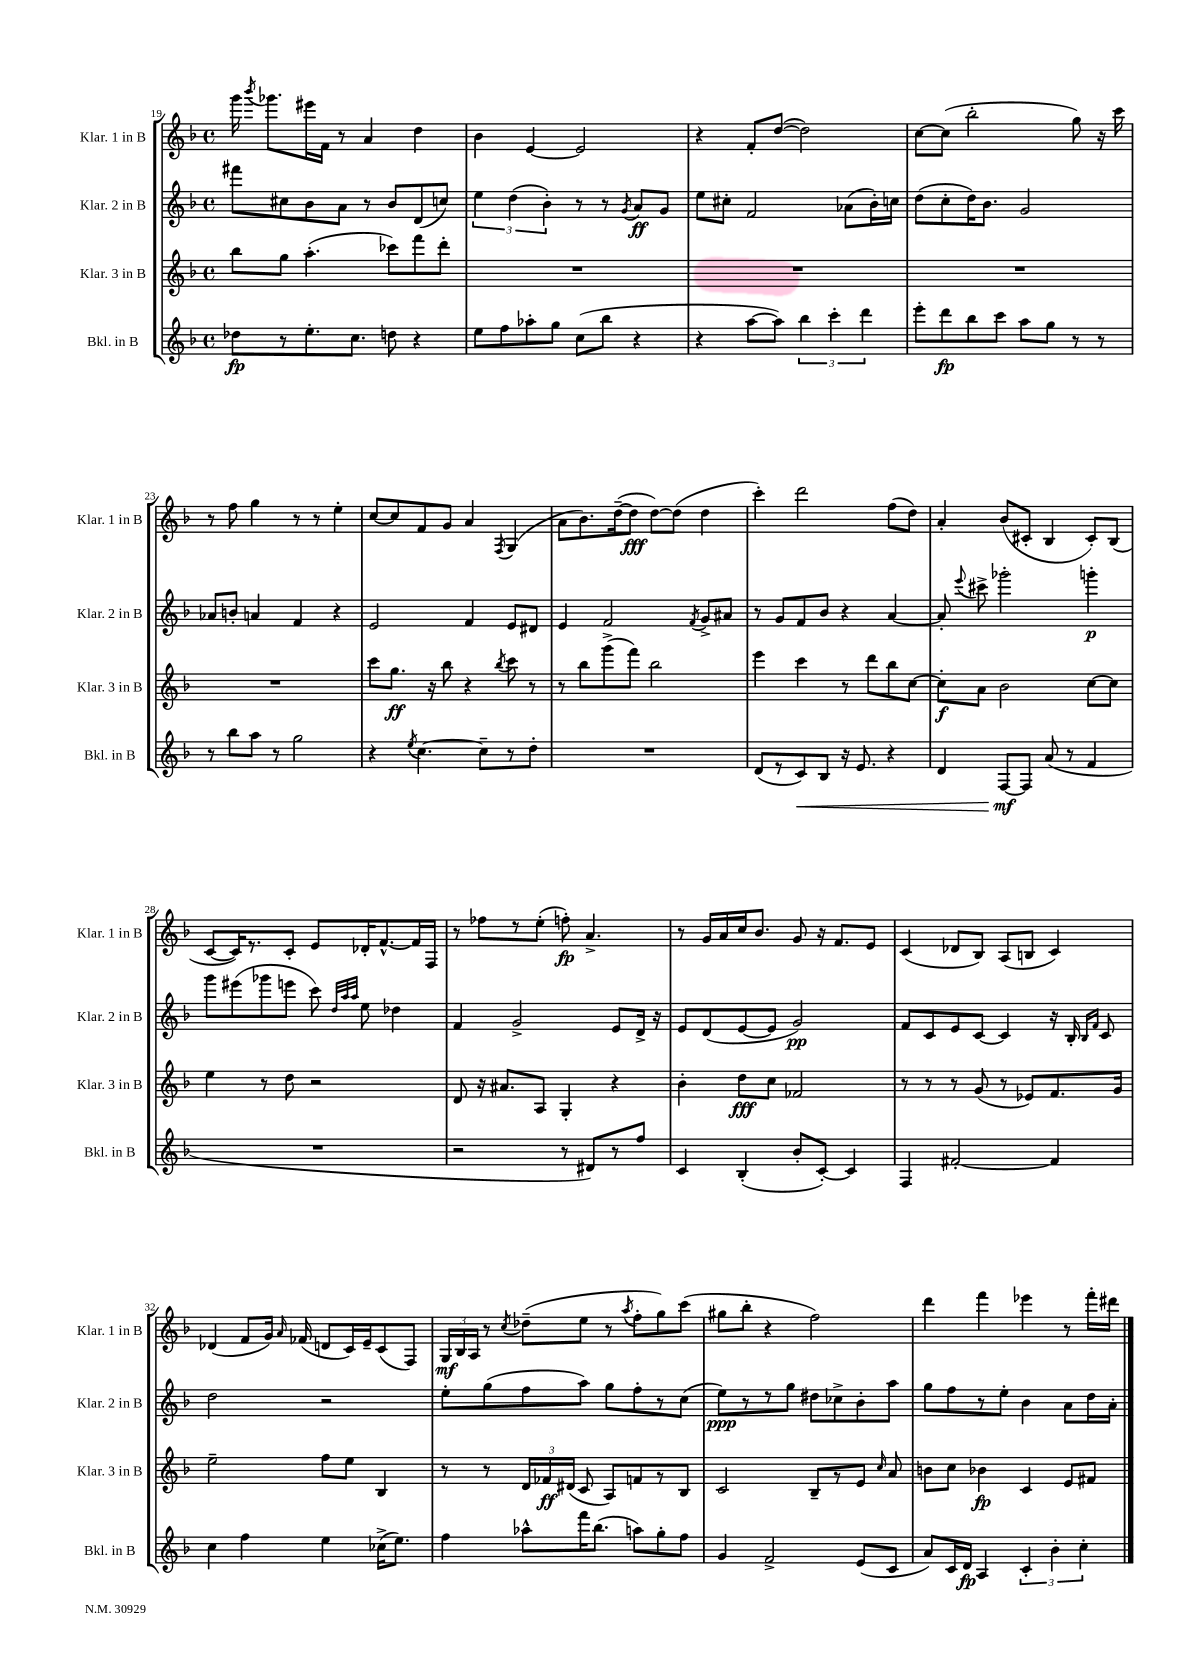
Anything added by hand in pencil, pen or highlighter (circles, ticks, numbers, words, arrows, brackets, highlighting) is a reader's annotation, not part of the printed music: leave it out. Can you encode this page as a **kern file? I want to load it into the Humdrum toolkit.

**kern	**dynam	**kern	**dynam	**kern	**dynam	**kern	**dynam
*part4	*part4	*part3	*part3	*part2	*part2	*part1	*part1
*staff4	*staff4	*staff3	*staff3	*staff2	*staff2	*staff1	*staff1
*I"Bkl. in B	*	*I"Klar. 3 in B	*	*I"Klar. 2 in B	*	*I"Klar. 1 in B	*
*I'Bkl. in B	*	*I'Klar. 3 in B	*	*I'Klar. 2 in B	*	*I'Klar. 1 in B	*
*clefG2	*	*clefG2	*	*clefG2	*	*clefG2	*
*k[b-]	*	*k[b-]	*	*k[b-]	*	*k[b-]	*
*M4/4	*	*M4/4	*	*M4/4	*	*M4/4	*
*met(c)	*	*met(c)	*	*met(c)	*	*met(c)	*
=19	=19	=19	=19	=19	=19	=19	=19
8dd-X\L	fp	8bb-\L	.	8fff#X\L	.	16ggg\	.
.	.	.	.	.	.	8qbbb-/	.
.	.	.	.	.	.	8.ggg-X\L	.
8r	.	8gg\J	.	8cc#X\	.	.	.
8.ee'\	.	(4.aa'\	.	8b-\	.	16eee#X\L	.
.	.	.	.	.	.	16f\JJ	.
.	.	.	.	8a\J	.	8r	.
8.cc\J	.	.	.	.	.	.	.
.	.	.	.	8r	.	4a/	.
8ddn\	.	8ccc-X\L)	.	8b-/L	.	.	.
4r	.	8fff\	.	(8d/	.	4dd\	.
.	.	8ddd'\J	.	8ccn/J)	.	.	.
=20	=20	=20	=20	=20	=20	=20	=20
8ee\L	.	1r	.	6ee\	.	4b-\	.
8ff\	.	.	.	.	.	.	.
.	.	.	.	(6dd\	.	.	.
8aa-X'\	.	.	.	.	.	[4e/	.
.	.	.	.	6b-'\)	.	.	.
8gg\J	.	.	.	.	.	.	.
(8cc\L	.	.	.	8r	.	2e/]	.
8bb-\J	.	.	.	8r	.	.	.
.	.	.	.	8qg/	.	.	.
4r	.	.	.	8a/L	ff	.	.
.	.	.	.	8g/J	.	.	.
=21	=21	=21	=21	=21	=21	=21	=21
4r	.	1r	.	8ee\L	.	4r	.
.	.	.	.	8cc#X'\J	.	.	.
[8aa\L	.	.	.	2f/	.	8f'/L	.
8aa\J])	.	.	.	.	.	([8dd/J	.
6bb-\	.	.	.	.	.	2dd\])	.
6ccc'\	.	.	.	.	.	.	.
.	.	.	.	(8a-X\L	.	.	.
6ddd\	.	.	.	.	.	.	.
.	.	.	.	16b-'\L)	.	.	.
.	.	.	.	16ccn\JJ	.	.	.
=22	=22	=22	=22	=22	=22	=22	=22
8eee'\L	.	1r	.	(8dd\L	.	[8cc\L	.
8ddd\	fp	.	.	8cc'\	.	(8cc\J]	.
8bb-\	.	.	.	16dd\K)	.	2bb-'\	.
.	.	.	.	8.b-\J	.	.	.
8ccc\J	.	.	.	.	.	.	.
8aa\L	.	.	.	2g/	.	.	.
8gg\J	.	.	.	.	.	.	.
8r	.	.	.	.	.	8gg\)	.
8r	.	.	.	.	.	16r	.
.	.	.	.	.	.	16ccc\	.
!!LO:LB:g=z
=23	=23	=23	=23	=23	=23	=23	=23
8r	.	1r	.	8a-X/L	.	8r	.
8bb-\L	.	.	.	8bn'/J	.	8ff\	.
8aa\J	.	.	.	4an/	.	4gg\	.
8r	.	.	.	.	.	.	.
2gg\	.	.	.	4f/	.	8r	.
.	.	.	.	.	.	8r	.
.	.	.	.	4r	.	4ee'\	.
=24	=24	=24	=24	=24	=24	=24	=24
4r	.	8ccc\L	.	2e/	.	[8cc/L	.
.	.	8.gg\J	ff	.	.	8cc/]	.
8qee/	.	.	.	.	.	.	.
[4.cc\	.	.	.	.	.	8f/	.
.	.	16r	.	.	.	.	.
.	.	8bb-\	.	.	.	8g/J	.
.	.	4r	.	4f/	.	4a/	.
8cc~\L]	.	.	.	.	.	.	.
.	.	8qbb-/	.	.	.	8qF/	.
8r	.	8ccc\	.	8e/L	.	(4G/	.
8dd'\J	.	8r	.	8d#X/J	.	.	.
=25	=25	=25	=25	=25	=25	=25	=25
1r	.	8r	.	4e/	.	8a\L	.
.	.	8bb-\L	.	.	.	8.b-\)	.
.	.	(8ggg^\	.	2f/	.	.	.
.	.	.	.	.	.	([16dd~\k	.
.	.	8fff\J)	.	.	.	8dd\J]	fff
.	.	2bb-\	.	.	.	[8dd\L)	.
.	.	.	.	.	.	(8dd\J]	.
.	.	.	.	8qf/	.	.	.
.	.	.	.	8g^/L	.	4dd\	.
.	.	.	.	8a#X/J	.	.	.
=26	=26	=26	=26	=26	=26	=26	=26
(8d/L	.	4eee\	.	8r	.	4ccc'\)	.
8r	.	.	.	8g/L	.	.	.
!	!LO:HP:b	!	!	!	!	!	!
8c/)	<	4ccc\	.	8f/	.	2ddd\	.
8B-/J	.	.	.	8b-/J	.	.	.
16r	.	8r	.	4r	.	.	.
8.e/	.	.	.	.	.	.	.
.	.	8ddd\L	.	.	.	.	.
4r	.	8bb-\	.	[4a/	.	(8ff\L	.
.	.	[8cc\J	.	.	.	8dd\J)	.
=27	=27	=27	=27	=27	=27	=27	=27
4d/	.	8cc'\L]	f	8a'/]	.	4a'/	.
.	.	.	.	8qqeee/	.	.	.
.	.	8a\J	.	8ccc#X^\	.	.	.
[8F/L	mf	2b-\	.	2ggg-X'\	.	(8b-/L	.
8F/J]	[	.	.	.	.	8c#X'/J	.
(8a/	.	.	.	.	.	4B-/	.
8r	.	.	.	.	.	.	.
4f/	.	[8cc\L	.	4gggn'\	p	8c#'/L)	.
.	.	8cc\J]	.	.	.	(8B-/J	.
!!LO:LB:g=z
=28	=28	=28	=28	=28	=28	=28	=28
1r	.	4ee\	.	8ggg\L	.	[8c/L	.
.	.	.	.	(8eee#X\	.	16c/K])	.
.	.	.	.	.	.	8.r	.
.	.	8r	.	8ggg-X\	.	.	.
.	.	8dd\	.	8eeen\J	.	8c'/J	.
.	.	2r	.	8ccc\)	.	8e/L	.
.	.	.	.	32qqdd/LLL	.	.	.
.	.	.	.	32qqaa/	.	.	.
.	.	.	.	32qqaa/JJJ	.	.	.
.	.	.	.	8ee\	.	16d-X'/K	.
.	.	.	.	.	.	[8.f^^/	.
.	.	.	.	4dd-X\	.	.	.
.	.	.	.	.	.	16f/L]	.
.	.	.	.	.	.	16F/JJ	.
=29	=29	=29	=29	=29	=29	=29	=29
2r	.	8d/	.	4f/	.	8r	.
.	.	16r	.	.	.	8ff-X\L	.
.	.	8.a#X/L	.	.	.	.	.
.	.	.	.	2g^/	.	8r	.
.	.	8A/J	.	.	.	(8ee'\J	.
8r	.	4G'/	.	.	.	8ffn'\)	fp
8d#X/L)	.	.	.	.	.	4.a^/	.
8r	.	4r	.	8e/L	.	.	.
8ff/J	.	.	.	16d^/Jk	.	.	.
.	.	.	.	16r	.	.	.
=30	=30	=30	=30	=30	=30	=30	=30
4c/	.	4b-'\	.	8e/L	.	8r	.
.	.	.	.	(8d/	.	16g/LL	.
.	.	.	.	.	.	16a/	.
(4B-'/	.	8dd\L	fff	[8e/	.	16cc/J	.
.	.	.	.	.	.	8.b-/J	.
.	.	8cc\J	.	8e/J]	.	.	.
8b-'/L	.	2f-X/	.	2g/)	pp	8g/	.
[8c'/J)	.	.	.	.	.	16r	.
.	.	.	.	.	.	8.f/L	.
4c/]	.	.	.	.	.	.	.
.	.	.	.	.	.	8e/J	.
=31	=31	=31	=31	=31	=31	=31	=31
4F/	.	8r	.	8f/L	.	(4c/	.
.	.	8r	.	8c/	.	.	.
[2f#X'/	.	8r	.	8e/	.	8d-X/L	.
.	.	(8g/	.	[8c/J	.	8B-/J)	.
.	.	8r	.	4c/]	.	(8A/L	.
.	.	8e-X/L)	.	.	.	8Bn/J	.
4f#/]	.	8.f/	.	16r	.	4c/)	.
.	.	.	.	16B-'/	.	.	.
.	.	.	.	16qqB-/LL	.	.	.
.	.	.	.	16qqf/JJ	.	.	.
.	.	.	.	8c/	.	.	.
.	.	16g/Jk	.	.	.	.	.
!!LO:LB:g=z
=32	=32	=32	=32	=32	=32	=32	=32
4cc\	.	2ee~\	.	2dd\	.	(4d-X/	.
4ff\	.	.	.	.	.	8f/L	.
.	.	.	.	.	.	16g/Jk)	.
.	.	.	.	.	.	16qqa/	.
.	.	.	.	.	.	(16f-X/	.
4ee\	.	8ff\L	.	2r	.	8dn/L	.
.	.	8ee\J	.	.	.	16c/L)	.
.	.	.	.	.	.	16e~/J	.
(16cc-X^\KL	.	4B-/	.	.	.	(8c/	.
8.ee\J)	.	.	.	.	.	.	.
.	.	.	.	.	.	8F/J)	.
=33	=33	=33	=33	=33	=33	=33	=33
4ff\	.	8r	.	8ee'\L	.	24G/LL	mf
.	.	.	.	.	.	24B-/	.
.	.	.	.	.	.	24A/JJ	.
.	.	8r	.	(8gg\	.	8r	.
.	.	.	.	.	.	8qcc/	.
8aa-X^^\L	.	24d/LL	.	8ff\	.	(8dd-X~\L	.
.	.	24f-X/	ff	.	.	.	.
.	.	(24d#X/JJ	.	.	.	.	.
16fff\K	.	8c/	.	8aa\J)	.	8ee\J	.
(8.bb-\J	.	.	.	.	.	.	.
.	.	8A/L)	.	8gg\L	.	8r	.
.	.	.	.	.	.	8qaa/	.
8aan\L)	.	8fn/	.	8ff'\	.	8ff'\L	.
8gg'\	.	8r	.	8r	.	8gg\)	.
8ff\J	.	8B-/J	.	(8cc\J	.	(8ccc\J	.
=34	=34	=34	=34	=34	=34	=34	=34
4g/	.	2c/	.	8ee\L)	ppp	8gg#X\L	.
.	.	.	.	8r	.	8bb-'\J	.
2f^/	.	.	.	8r	.	4r	.
.	.	.	.	8gg\J	.	.	.
.	.	8B-~/L	.	8dd#X\L	.	2ff\)	.
.	.	8r	.	8cc-X^\	.	.	.
(8e/L	.	8e/J	.	8b-'\	.	.	.
.	.	16qqcc/	.	.	.	.	.
8c/J	.	8a/	.	8aa\J	.	.	.
=35	=35	=35	=35	=35	=35	=35	=35
8a/L)	.	8bn\L	.	8gg\L	.	4ddd\	.
16c/L	.	8cc\J	.	8ff\	.	.	.
16d/JJ	fp	.	.	.	.	.	.
4A/	.	4b-X\	fp	8r	.	4fff\	.
.	.	.	.	8ee'\J	.	.	.
6c'/	.	4c/	.	4b-\	.	4eee-X\	.
6b-'\	.	.	.	.	.	.	.
.	.	8e/L	.	8a\L	.	8r	.
6cc'\	.	.	.	.	.	.	.
.	.	8f#X/J	.	16dd\L	.	16fff'\LL	.
.	.	.	.	16a'\JJ	.	16ddd#X\JJ	.
==	==	==	==	==	==	==	==
*-	*-	*-	*-	*-	*-	*-	*-
